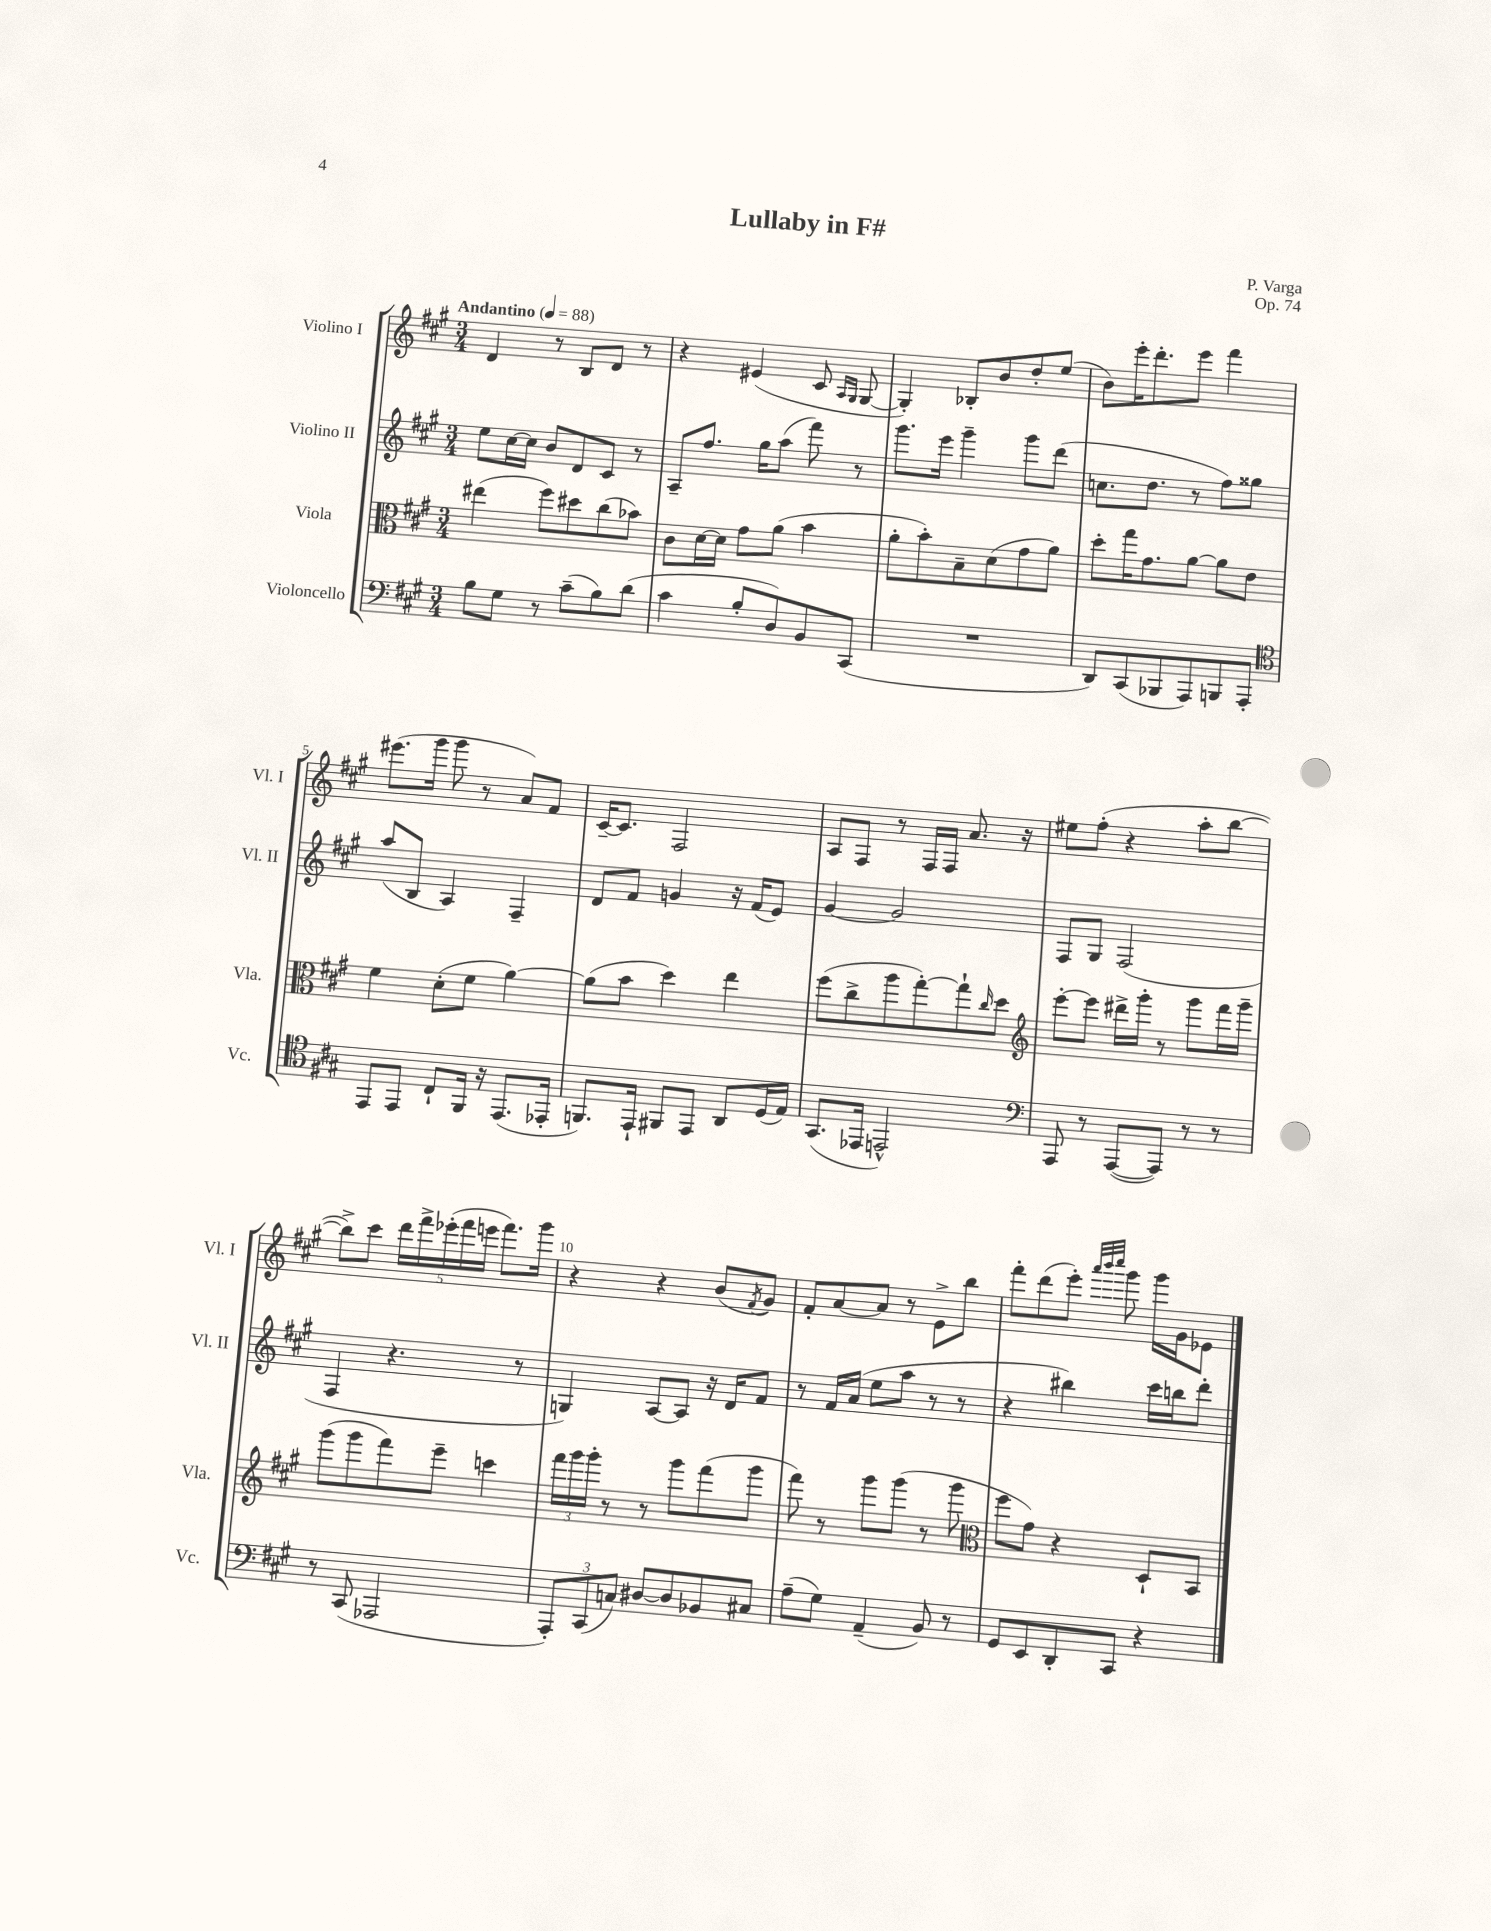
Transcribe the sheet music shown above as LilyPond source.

\header { title = "Lullaby in F#" composer = "P. Varga" opus = "Op. 74" }
<<
\new StaffGroup <<
\new Staff = "s0" \with { instrumentName = "Violino I" shortInstrumentName = "Vl. I" } {
    \clef treble \key a \major \numericTimeSignature \time 3/4 \tempo "Andantino" 4 = 88
    d'4 r8 b8 d'8 r8 |
    r4 eis'4( cis'8 \grace { a16 gis16 } gis8~ |
    gis4-.) bes8-. b'8 d''8-. e''8( |
    b'8) e'''16-. d'''8.-. e'''8 fis'''4 |
    eis'''8.( gis'''16 gis'''8 r8 a'8) fis'8 |
    cis'16~-- cis'8. fis2 |
    a8 fis8 r8 fis16 fis16 a'8. r16 |
    eis''8 fis''8-.( r4 a''8-. b''8~ |
    b''8->) cis'''8 \tuplet 5/4 { d'''16 fis'''16-> ees'''16-.( fis'''16 e'''16 } fis'''8.) gis'''16 |
    r4 r4 b'8( \acciaccatura { fis'8 } gis'8) |
    fis'8-. a'8~ a'8 r8 e'8-> b''8 |
    fis'''8-. d'''8( e'''8-.) \grace { a'''32 b'''32 cis''''32 } gis'''8 gis'''16 gis'16 ees'8 \bar "|." |
}
\new Staff = "s1" \with { instrumentName = "Violino II" shortInstrumentName = "Vl. II" } {
    \clef treble \key a \major \numericTimeSignature \time 3/4
    e''8 cis''16~ cis''16 b'8 d'8 cis'8 r8 |
    a8-- fis''8. gis''16 a''8( fis'''8) r8 |
    gis'''8. e'''16 gis'''4-- gis'''8 d'''8( |
    c''8. d''8. r8 fis''8) gisis''8 |
    a''8( b8 a4) fis4-- |
    d'8 fis'8 g'4 r16 fis'16( e'8) |
    gis'4~ gis'2 |
    fis8 gis8 fis2( |
    fis4 r4. r8 |
    g4) a8~ a8 r16 d'16 fis'8 |
    r8 fis'16 a'16( e''8 a''8 r8 r8 |
    r4 bis''4) cis'''16 b''16 d'''8-. \bar "|." |
}
\new Staff = "s2" \with { instrumentName = "Viola" shortInstrumentName = "Vla." } {
    \clef alto \key a \major \numericTimeSignature \time 3/4
    eis''4( fis''8) dis''8 cis''8( bes'8) |
    cis'8 d'16~ d'16 gis'8 a'8( b'4 |
    a'8-. b'8-.) b8-- d'8( gis'8 a'8) |
    d''8-. gis''16 gis'8. a'8~ a'8 e'8 |
    fis'4 d'8-.( fis'8 a'4~) |
    a'8( b'8 d''4) e''4 |
    fis''8( cis''8-> a''8 gis''8~-.) gis''8-! \grace { cis''16 } d''8 |
    \clef treble e'''8~-. e'''8 dis'''16-> gis'''16-. r8 gis'''8 fis'''16 gis'''16-- |
    gis'''8( gis'''8 fis'''8) e'''8-- c'''4 |
    \tuplet 3/2 { fis'''16 gis'''16 gis'''16-. } r8 r8 gis'''8 fis'''8( gis'''8 |
    fis'''8) r8 gis'''8 gis'''8( r8 gis'''8 |
    \clef alto fis''8 gis'8) r4 d8-! b,8 \bar "|." |
}
\new Staff = "s3" \with { instrumentName = "Violoncello" shortInstrumentName = "Vc." } {
    \clef bass \key a \major \numericTimeSignature \time 3/4
    b8 gis8 r8 cis'8--( b8) d'8( |
    cis'4 b8-. d8) b,8 cis,8( |
    R2. |
    d,8) cis,8( bes,,8 a,,8) b,,8 a,,8-. |
    \clef tenor e,8 e,8 cis8-! fis,16 r16 e,8.( ees,16-. |
    f,8.) e,16-! fis,8 e,8 a,8 d16( e16) |
    gis,8.( ees,16 e,2-^) |
    \clef bass a,,8 r8 a,,8~( a,,8) r8 r8 |
    r8 cis,8( aes,,2 |
    \tuplet 3/2 { a,,8-.) cis,8( c8) } dis8~ dis8 bes,8 cis8 |
    a8--( gis8) a,4--( b,8) r8 |
    gis,8 e,8 d,8-. cis,8 r4 \bar "|." |
}
>>
>>
\layout { \context { \Score \override BarNumber.break-visibility = ##(#f #t #t) barNumberVisibility = #(every-nth-bar-number-visible 5) } }
